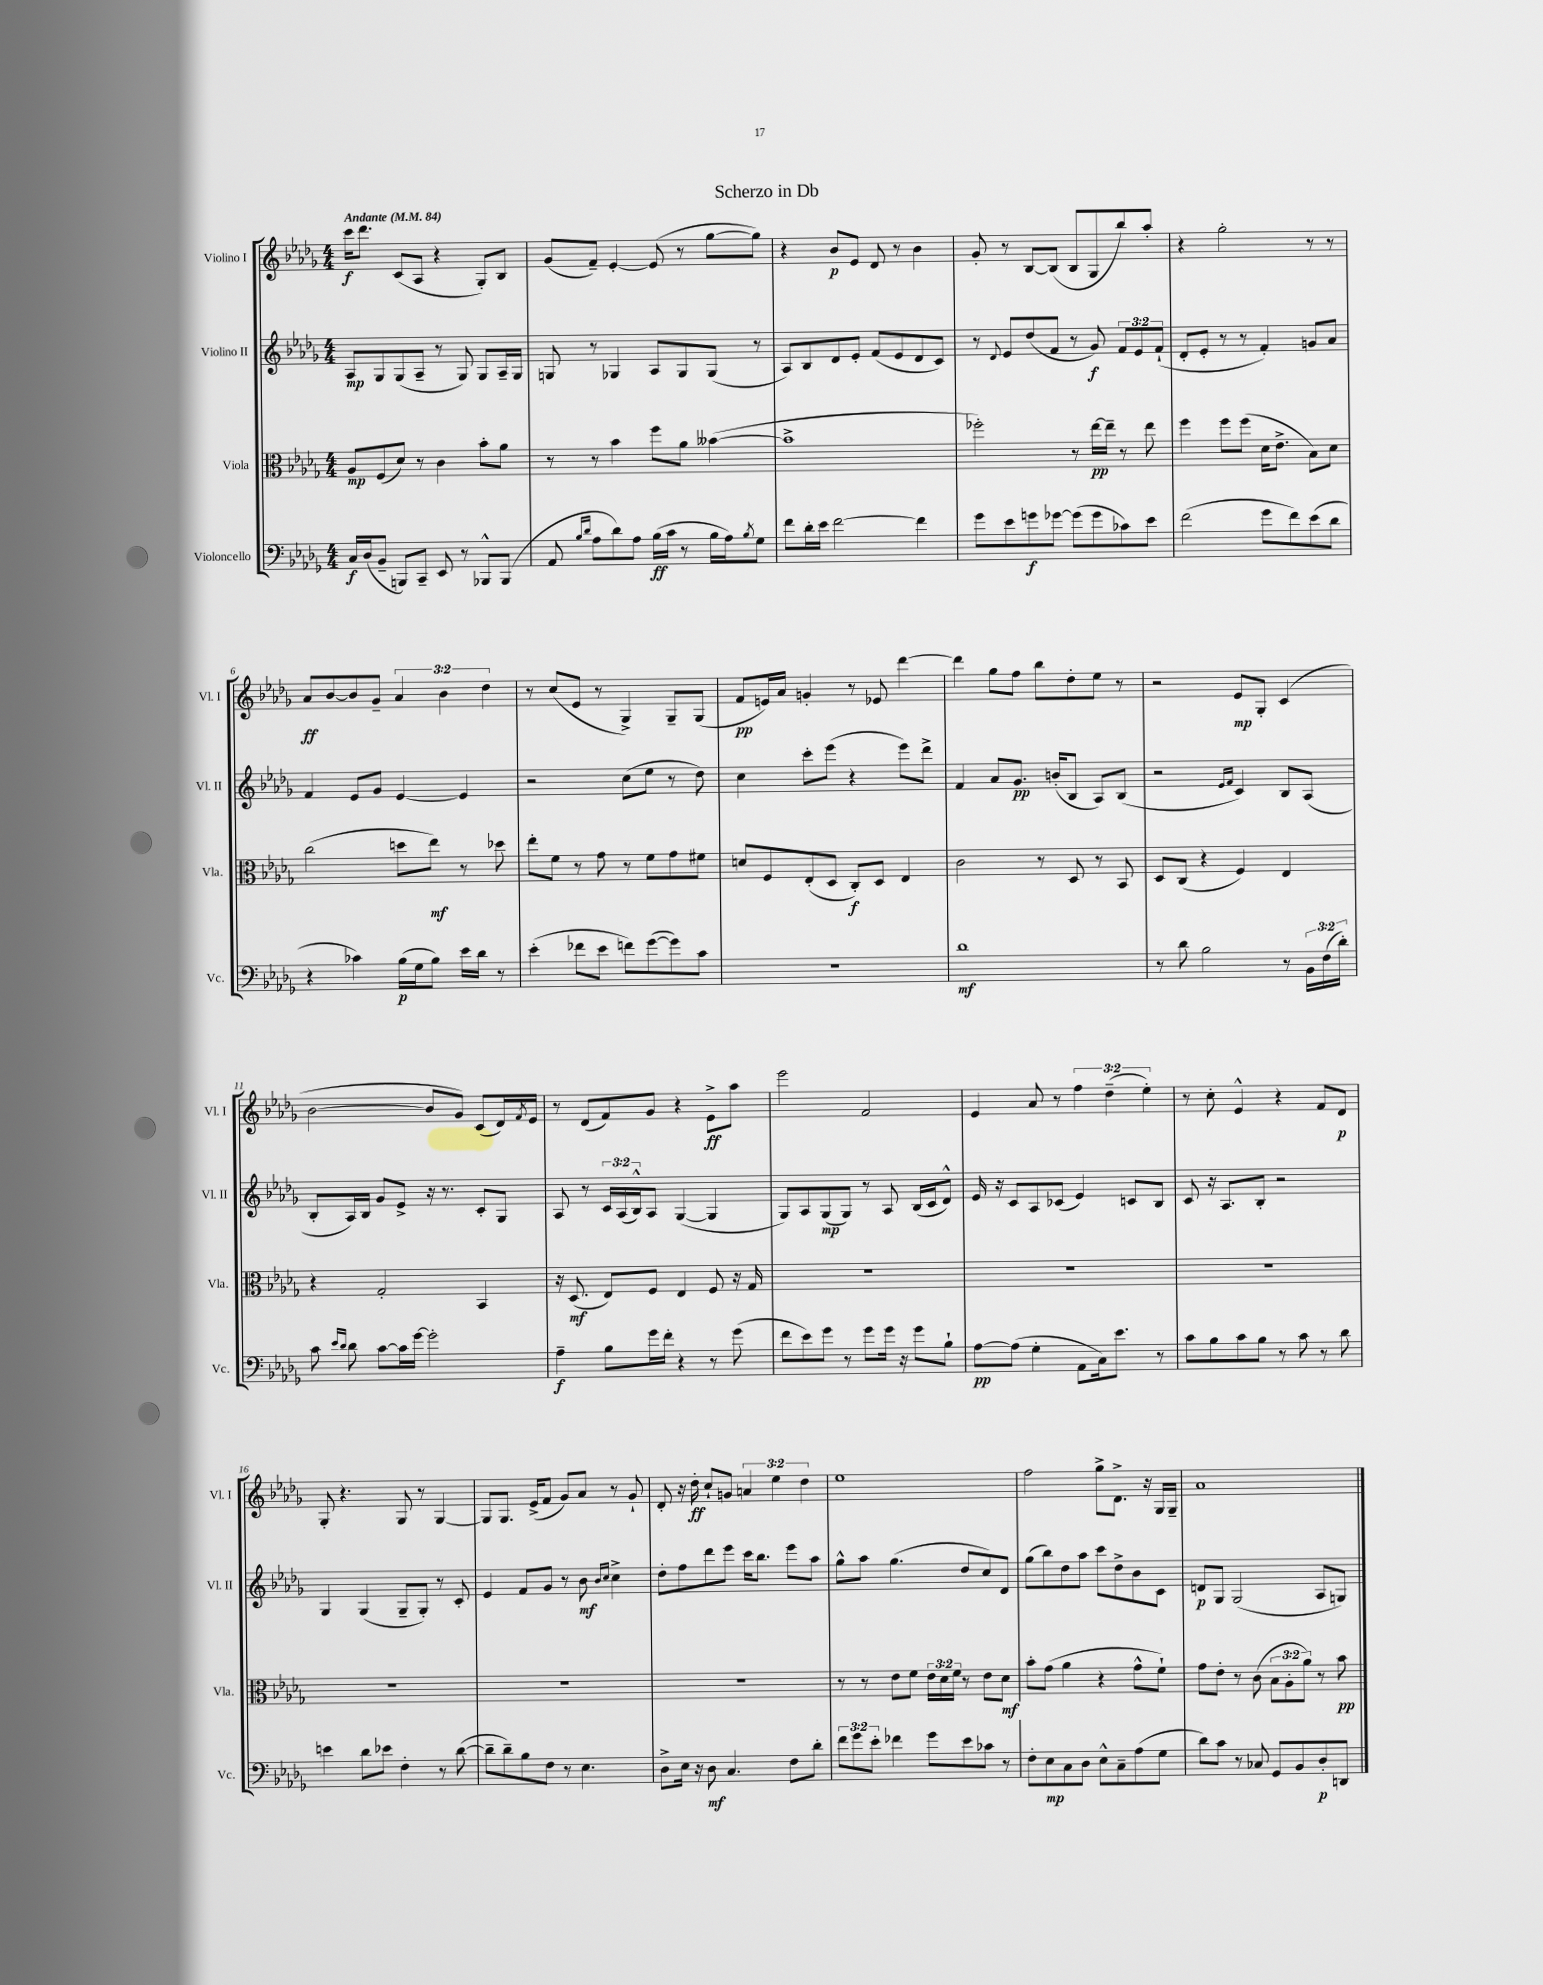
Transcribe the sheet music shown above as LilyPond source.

\header { title = "Scherzo in Db" }
<<
\new StaffGroup <<
\new Staff = "s0" \with { instrumentName = "Violino I" shortInstrumentName = "Vl. I" } {
    \clef treble \key des \major \numericTimeSignature \time 4/4 \override Staff.TupletNumber.text = #tuplet-number::calc-fraction-text \tempo "Andante" 4 = 84
    c'''16\f des'''8. c'8( aes8 r4 ges8-.) bes8 |
    ges'8( f'8--) ees'4~-. ees'8( r8 ges''8~ ges''8) |
    r4 bes'8\p ees'8 des'8 r8 bes'4 |
    ges'8-. r8 bes8~ bes8( bes8 ges8 bes''8) aes''8-. |
    r4 ges''2-. r8 r8 |
    aes'8\ff bes'8~ bes'8 ges'8-- \tuplet 3/2 { aes'4 bes'4 des''4 } |
    r8 c''8( ees'8 r8 ges4->) ges8-- ges8( |
    f'8\pp e'16) aes'16 g'4-. r8 ees'8 des'''4~ |
    des'''4 ges''8 f''8 bes''8 des''8-. ees''8 r8 |
    r2 ees'8\mp ges8-. c'4( |
    bes'2~ bes'8 ges'8) c'8( des'16) \acciaccatura { f'8 } ees'16 |
    r8 des'8( f'8) ges'8 r4 ees'8->\ff aes''8 |
    ees'''2 f'2 |
    ees'4 aes'8 r8 \tuplet 3/2 { f''4 des''4--( ees''4-.) } |
    r8 c''8-. ees'4-^ r4 f'8 des'8\p |
    ges8-. r4. ges8 r8 ges4~ |
    ges8 ges8. ees'16->( f'8 ges'8) aes'8 r8 ges'8-! |
    des'8-. r16 des''16-.\ff c''8-! g'8 \tuplet 3/2 { a'4 ees''4 des''4 } |
    ees''1 |
    f''2 ges''8-> des'8.-> r16 ges16 ges16-- |
    aes'1 \bar "|." |
}
\new Staff = "s1" \with { instrumentName = "Violino II" shortInstrumentName = "Vl. II" } {
    \clef treble \key des \major \numericTimeSignature \time 4/4 \override Staff.TupletNumber.text = #tuplet-number::calc-fraction-text
    aes8\mp ges8 ges8( aes8-- r8 ges8) ges8 aes16-- ges16 |
    g8 r8 ges4 aes8 ges8 ges8( r8 |
    aes8) bes8 des'8 ees'8-. f'8( ees'8 des'8 c'8) |
    r8 \appoggiatura { des'8 } ees'8 des''8( f'8 r8 ges'8\f) \tuplet 3/2 { f'8 ees'8 f'8-!( } |
    des'8-. ees'8-. r8 r8 f'4-.) g'8 aes'8 |
    f'4 ees'8 ges'8 ees'4~ ees'4 |
    r2 c''8( ees''8 r8 des''8) |
    c''4 c'''8-. ees'''8( r4 ees'''8) des'''8-> |
    f'4 aes'8 ges'8.\pp b'16-.( bes8 aes8) bes8( |
    r2 \grace { ees'16 f'16 } c'4) bes8 aes8( |
    bes8-. aes16) bes16 ges'8 ees'8-> r16 r8. c'8-. ges8 |
    aes8 r8 \tuplet 3/2 { c'16 aes16( bes16-^) } aes8 ges4~( ges4 |
    ges8) aes8 ges8\mp( ges8) r8 aes8 bes16( c'16 des'8-^) |
    ees'16 r16 c'8 aes8 ces'8( ees'4) c'8 bes8 |
    c'8 r16 aes8. bes8-. r2 |
    ges4 ges4( ges8-- ges8-.) r8 c'8-. |
    ees'4 f'8 ges'8 r8 bes'8\mf \grace { bes'16 c''16 } c''4-> |
    des''8-. f''8 des'''8 ees'''8 c'''16 bes''8. ees'''8 aes''8 |
    ges''8-^ aes''8 ges''4.( des''8 c''8) des'8 |
    ges''8( bes''8) des''8 aes''8 c'''8 des''8-> bes'8 c'8 |
    d'8\p ges8 ges2( aes8 g8) \bar "|." |
}
\new Staff = "s2" \with { instrumentName = "Viola" shortInstrumentName = "Vla." } {
    \clef alto \key des \major \numericTimeSignature \time 4/4 \override Staff.TupletNumber.text = #tuplet-number::calc-fraction-text
    aes8\mp f8( des'8) r8 c'4 bes'8-. aes'8 |
    r8 r8 bes'4 f''8 aes'8 beses'4~( |
    beses'1-> |
    fes''2-.) r8 ees''16~\pp ees''16-- r8 ees''8 |
    f''4 f''8 f''8( des'16 ees'8.-> bes8) des'8 |
    c''2( d''8 ees''8\mf) r8 des''8 |
    ees''8-. f'8 r8 ges'8 r8 f'8 ges'8 fis'8 |
    d'8 f8 ees8-.( des8 c8-.\f) des8 ees4 |
    c'2 r8 des8 r8 bes,8 |
    des8 c8( r4 f4) ees4 |
    r4 ges2-. bes,4 |
    r16 des8.\mf( ees8) f8 ees4 f8 r16 ges16 |
    R1 |
    R1 |
    R1 |
    R1 |
    R1 |
    R1 |
    r8 r8 ees'8 f'8 \tuplet 3/2 { ees'16 des'16 f'16 } r8 ees'8 des'8\mf |
    bes'8-. ges'8( aes'4 r4 ges'8-^ f'8-!) |
    ges'8 ees'8-. r8 c'8( \tuplet 3/2 { bes8 aes8-. aes'8) } r8 bes'8\pp \bar "|." |
}
\new Staff = "s3" \with { instrumentName = "Violoncello" shortInstrumentName = "Vc." } {
    \clef bass \key des \major \numericTimeSignature \time 4/4 \override Staff.TupletNumber.text = #tuplet-number::calc-fraction-text
    c16\f des16( bes,8-- b,,8) c,8-- ees,8 r8 bes,,8-^ bes,,8( |
    aes,8 \grace { bes16 des'16 } aes8 des'8) aes8 bes16\ff( c'16 r8 bes16 aes16) \acciaccatura { bes8 } ges8 |
    f'8 des'16-. ees'16 f'2~ f'4 |
    ges'8 ees'8 g'8\f ges'8~ ges'8( ges'8 ces'8) ees'8 |
    f'2( ges'8 f'8) ees'8( des'8 |
    r4 ces'4) bes16\p( ges16 bes8) ees'16 des'16 r8 |
    ees'4-.( fes'8 ees'8 f'8) ges'8~( ges'8) c'8 |
    r1 |
    des'1\mf |
    r8 des'8 bes2 r8 \tuplet 3/2 { bes,16 f16( des'16-.) } |
    c'8 \grace { ees'16 des'16 } des'8 c'8~ c'16 ges'16~ ges'2-. |
    aes4--\f bes8 ges'16 f'16-. r4 r8 ges'8( |
    f'8 ees'8) ges'8 r8 ges'8 ges'16 r16 ges'8 bes8-! |
    aes8~\pp aes8( ges4-. aes,8 c16) ees'8. r8 |
    c'8 bes8 c'8 bes8 r8 c'8 r8 des'8 |
    e'4 des'8 ees'8 f4-. r8 des'8~( |
    des'8-- des'8--) bes8 f8 r8 ees4. |
    des8-> ees16 r16 des8\mf c4. f8 des'8-. |
    \tuplet 3/2 { f'8 ges'8 ees'8-. } fes'4 ges'8 ees'8 ces'8 r8 |
    f8-. ees8\mp c8 des8 ees8-^ c8-- aes8( ges8 |
    des'8) c'8 r8 ces8 ges,8 bes,8 des8-.\p d,8 \bar "|." |
}
>>
>>
